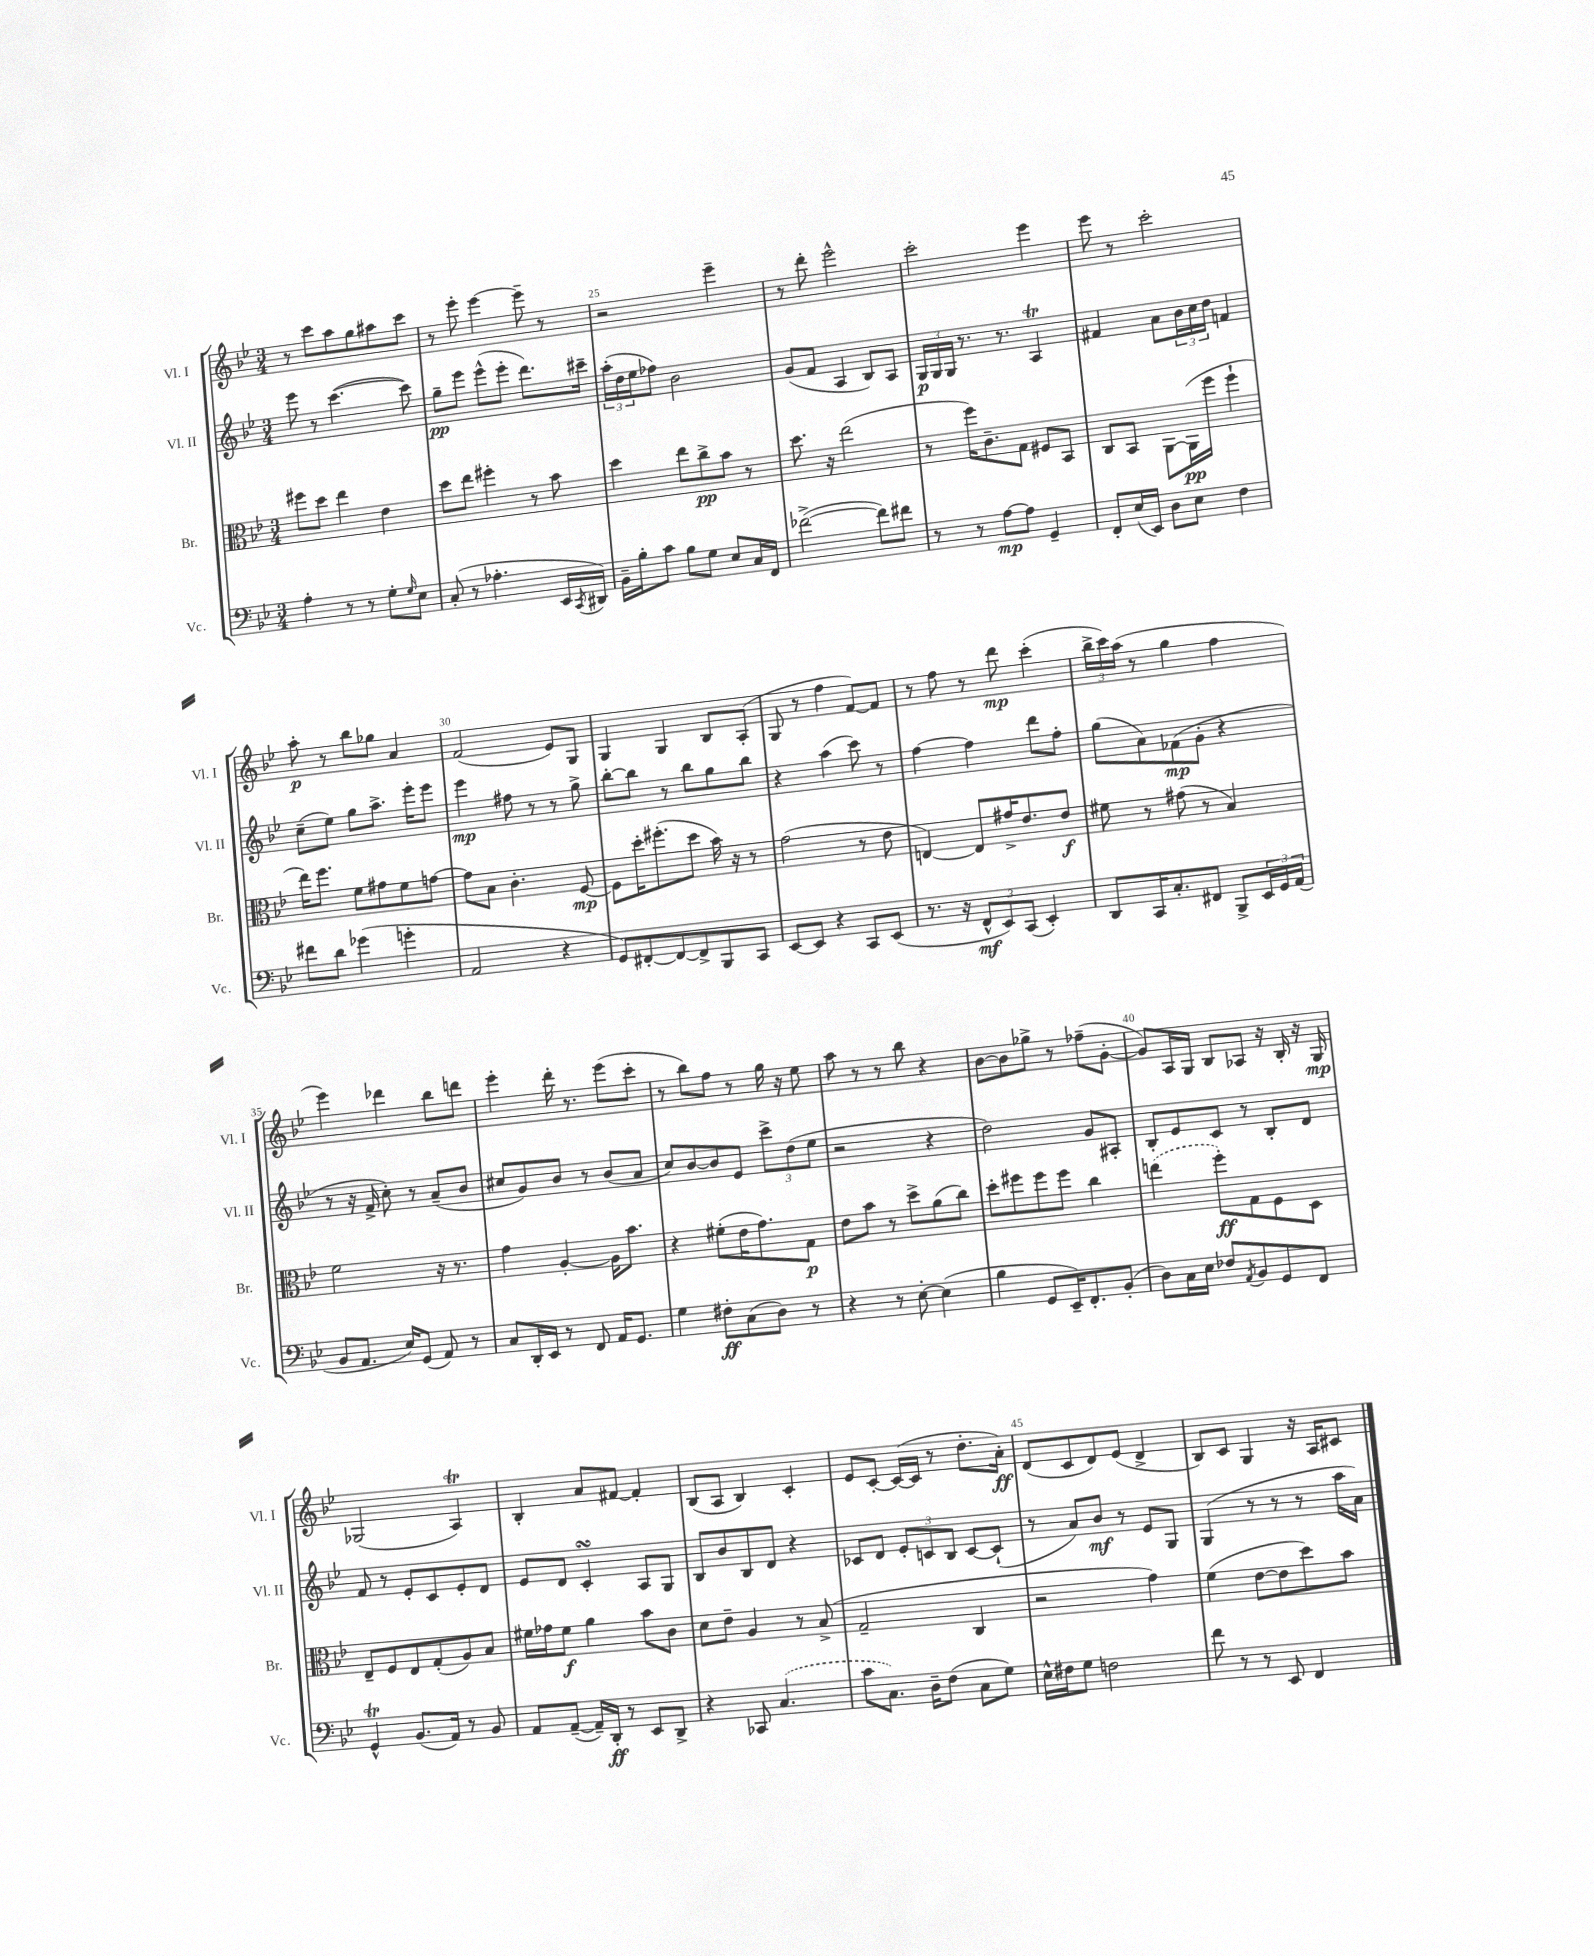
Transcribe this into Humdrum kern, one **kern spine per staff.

**kern	**dynam	**kern	**dynam	**kern	**dynam	**kern	**dynam
*part4	*part4	*part3	*part3	*part2	*part2	*part1	*part1
*staff4	*staff4	*staff3	*staff3	*staff2	*staff2	*staff1	*staff1
*I"Vc.	*	*I"Br.	*	*I"Vl. II	*	*I"Vl. I	*
*I'Vc.	*	*I'Br.	*	*I'Vl. II	*	*I'Vl. I	*
*clefF4	*	*clefC3	*	*clefG2	*	*clefG2	*
*k[b-e-]	*	*k[b-e-]	*	*k[b-e-]	*	*k[b-e-]	*
*M3/4	*	*M3/4	*	*M3/4	*	*M3/4	*
=23	=23	=23	=23	=23	=23	=23	=23
4A'\	.	8ff#X\L	.	8eee-\	.	8r	.
.	.	8dd\J	.	8r	.	8ccc\L	.
8r	.	4ee-\	.	([4.ccc\	.	8aa\	.
8r	.	.	.	.	.	8gg\	.
8G'\L	.	4e-\	.	.	.	8aa#X\	.
16qqG/	.	.	.	.	.	.	.
8E-\J	.	.	.	8ccc\])	.	8ccc\J	.
=24	=24	=24	=24	=24	=24	=24	=24
(8C'/	.	8dd\L	.	8gg~\L	pp	8r	.
8r	.	8ee-\J	.	8eee-\J	.	8eee-'\	.
4.A-X'\	.	4ff#X'\	.	(8eee-^^\L	.	[4eee-\	.
.	.	.	.	8eee-'\J	.	.	.
.	.	8r	.	8.ddd\L)	.	8eee-~\]	.
16EE-/LL	.	8b-\	.	.	.	8r	.
8qCC/	.	.	.	.	.	.	.
16DD#X/JJ)	.	.	.	16ccc#X~\Jk	.	.	.
=25	=25	=25	=25	=25	=25	=25	=25
16BB-~\LL	.	4dd\	.	(24aa'\LL	.	2r	.
.	.	.	.	24dd\	.	.	.
16B-'\J	.	.	.	.	.	.	.
.	.	.	.	24ee-\J	.	.	.
8c\J	.	.	.	8ff-X\J)	.	.	.
8B-\L	.	8ee-\L	.	2b-\	.	.	.
8G\J	.	8cc^\	pp	.	.	.	.
8E-/L	.	8b-\J	.	.	.	4eee-~\	.
16C/L	.	8r	.	.	.	.	.
16FF/JJ	.	.	.	.	.	.	.
=26	=26	=26	=26	=26	=26	=26	=26
([2f-X^\	.	8.dd\	.	(8g/L	.	8r	.
.	.	.	.	8f/J	.	8ddd'\	.
.	.	16r	.	.	.	.	.
.	.	(2ee-\	.	4A/	.	2eee-^^\	.
8f-\L])	.	.	.	8B-/L)	.	.	.
8f#X\J	.	.	.	8A/J	.	.	.
=27	=27	=27	=27	=27	=27	=27	=27
8r	.	8r	.	24G/LL	p	2ccc'\	.
.	.	.	.	24G/	.	.	.
.	.	.	.	24G/JJ	.	.	.
8r	.	16ff\KL)	.	8.r	.	.	.
.	.	8.c~\	.	.	.	.	.
[8A\L	mp	.	.	.	.	.	.
.	.	.	.	8.r	.	.	.
8A\J]	.	8G\J	.	.	.	.	.
4GG~/	.	8F#X/L	.	4At/	.	4eee-\	.
.	.	8BB-/J	.	.	.	.	.
=28	=28	=28	=28	=28	=28	=28	=28
8FF'/L	.	8C/L	.	4f#X/	.	8eee-\	.
(16E-/L	.	8BB-/J	.	.	.	8r	.
16EE-/JJ)	.	.	.	.	.	.	.
8D\L	.	[8AA\L	.	8a\L	.	2ccc'\	.
8E-\J	.	(16AA\L]	pp	24b-\L	.	.	.
.	.	.	.	24cc\	.	.	.
.	.	16ff\JJ	.	.	.	.	.
.	.	.	.	24dd\JJ	.	.	.
4F\	.	4ff`\	.	4fn/	.	.	.
!!LO:LB:g=z
=29	=29	=29	=29	=29	=29	=29	=29
8f#X\L	.	16ee-\KL)	.	(8cc~\L	.	8aa'\	p
.	.	8.ff\J	.	.	.	.	.
8d\J	.	.	.	8ee-\J)	.	8r	.
(4g-X\	.	8f\L	.	8gg\L	.	8bb-\L	.
.	.	8g#X\	.	8.aa^\J	.	8gg-X\J	.
4gn'\	.	8f\	.	.	.	4a/	.
.	.	.	.	16eee-'\KL	.	.	.
.	.	[8gn\J	.	8eee-\J	.	.	.
=30	=30	=30	=30	=30	=30	=30	=30
2AA/	.	8g\L]	.	4eee-\	mp	(2f/	.
.	.	8B-\J	.	.	.	.	.
.	.	4.c'\	.	8ff#X\	.	.	.
.	.	.	.	8r	.	.	.
4r	.	.	.	8r	.	8e-/L)	.
.	.	[8F/	mp	8gg^\	.	8G/J	.
=31	=31	=31	=31	=31	=31	=31	=31
8GG/L)	.	8F\L]	.	[8bb-'\L	.	4G/	.
[8FF#X'/	.	16dd'\K	.	8bb-\J]	.	.	.
.	.	(8.ff#X'\	.	.	.	.	.
8FF#/_	.	.	.	8r	.	4G/	.
8FF#^/]	.	8dd\J	.	8bb-\L	.	.	.
8BBB-/	.	16b-\)	.	8gg\	.	8B-/L	.
.	.	16r	.	.	.	.	.
8CC/J	.	8r	.	8bb-\J	.	(8A'/J	.
=32	=32	=32	=32	=32	=32	=32	=32
[8EE-/L	.	(2g\	.	4r	.	8G/	.
8EE-/J]	.	.	.	.	.	8r	.
4r	.	.	.	(4aa\	.	4ff\	.
8CC/L	.	8r	.	8ccc\)	.	[8f/L)	.
(8EE-/J	.	8e-\	.	8r	.	8f/J]	.
=33	=33	=33	=33	=33	=33	=33	=33
8.r	.	[4En/)	.	[4ff\	.	8r	.
.	.	.	.	.	.	8ff\	.
16r	.	.	.	.	.	.	.
12FF^^/L	mf	8E/L]	.	4ff\]	.	8r	.
12EE-/)	.	.	.	.	.	.	.
.	.	16g#X^/K	.	.	.	8ddd\	mp
(12CC/J	.	.	.	.	.	.	.
.	.	8.e-/	.	.	.	.	.
4EE-'/)	.	.	.	8ddd\L	.	(4ccc'\	.
.	.	8e-/J	f	8ff'\J	.	.	.
=34	=34	=34	=34	=34	=34	=34	=34
8DD/L	.	8f#X\	.	(8gg\L	.	24bb-^\LL	.
.	.	.	.	.	.	24ccc\)	.
.	.	.	.	.	.	(24aa\JJ	.
16CC/K	.	8r	.	8a\)	.	8r	.
8.C'/	.	.	.	.	.	.	.
.	.	(8g#X\	.	(8f-X\	mp	4gg\	.
8FF#X/J	.	8r	.	8g'\J	.	.	.
8BBB-^/L	.	4B-/)	.	4r	.	4ff\	.
24EE-/L	.	.	.	.	.	.	.
24GG/	.	.	.	.	.	.	.
(24AA/JJ	.	.	.	.	.	.	.
!!LO:LB:g=z
=35	=35	=35	=35	=35	=35	=35	=35
8BB-/L	.	2f\	.	8r	.	4eee-\)	.
8.AA/J	.	.	.	16r	.	.	.
.	.	.	.	16f^/	.	.	.
.	.	.	.	8cc'\)	.	4ddd-X\	.
16E-/KL)	.	.	.	.	.	.	.
(8GG/J	.	.	.	8r	.	.	.
8AA/)	.	16r	.	(8a~/L	.	8bb-\L	.
.	.	8.r	.	.	.	.	.
8r	.	.	.	8b-/J	.	8dddn\J	.
=36	=36	=36	=36	=36	=36	=36	=36
8C/L	.	4g\	.	8cc#X/L	.	4eee-'\	.
16DD'/L	.	.	.	8g/)	.	.	.
16EE-/JJ	.	.	.	.	.	.	.
8r	.	[4A'/	.	8b-/J	.	16ddd'\	.
.	.	.	.	.	.	8.r	.
8FF/	.	.	.	8r	.	.	.
16AA/KL	.	16A\KL]	.	(8b-/L	.	(8eee-\L	.
8.GG/J	.	8.b-\J	.	.	.	.	.
.	.	.	.	8a/J	.	8ccc'\J	.
=37	=37	=37	=37	=37	=37	=37	=37
4G\	.	4r	.	8cc/L)	.	8r	.
.	.	.	.	[8b-/	.	8bb-\L)	.
8F#X'\L	ff	(8f#X'\L	.	8b-/]	.	8ff\J	.
(8C\	.	16e-\K	.	8e-/J	.	8r	.
.	.	8.g\)	.	.	.	.	.
8D\J)	.	.	.	12ccc^\L	.	16gg\	.
.	.	.	.	.	.	16r	.
.	.	.	.	(12dd\	.	.	.
8r	.	8G\J	p	.	.	8ee-\	.
.	.	.	.	12ee-\J	.	.	.
=38	=38	=38	=38	=38	=38	=38	=38
4r	.	8e-\L	.	2r	.	8aa\	.
.	.	8b-\J	.	.	.	8r	.
8r	.	8r	.	.	.	8r	.
[8E-'\	.	8dd^\L	.	.	.	8bb-\	.
(4E-\]	.	(8a\	.	4r	.	4r	.
.	.	8cc\J)	.	.	.	.	.
=39	=39	=39	=39	=39	=39	=39	=39
4B-\	.	8dd'\L	.	2dd\)	.	[8b-\L	.
.	.	8ff#X\	.	.	.	8b-\]	.
8GG/L	.	8ff#\	.	.	.	8gg-X^\J	.
16EE-~/K)	.	8ff#\J	.	.	.	8r	.
8.FF'/	.	.	.	.	.	.	.
.	.	4cc\	.	8g/L	.	(8ff-X~\L	.
(8BB-'/J	.	.	.	8A#X'/J	.	[8g'\J	.
=40	=40	=40	=40	=40	=40	=40	=40
8D\L)	.	(4een\	.	8B-'/L	.	8g/L])	.
16C\L	.	.	.	8e-/	.	16A/L	.
16E-\JJ	.	.	.	.	.	16G/JJ	.
8F-X/L	.	8ff'\L)	ff	8c/J	.	8B-/L	.
8qAA/	.	.	.	.	.	.	.
8BB-/	.	8G\	.	8r	.	8A-X/J	.
8GG/	.	8F\	.	8B-'/L	.	16r	.
.	.	.	.	.	.	16B-'/	.
8FF/J	.	8D\J	.	8d/J	.	16r	.
.	.	.	.	.	.	16G/	mp
!!LO:LB:g=z
=41	=41	=41	=41	=41	=41	=41	=41
4GGT^^/	.	8E-~/L	.	8f/	.	(2G-X/	.
.	.	8F/	.	8r	.	.	.
(8.BB-/L	.	8E-/	.	8e-'/L	.	.	.
.	.	(8G'/	.	8c/	.	.	.
16AA/Jk)	.	.	.	.	.	.	.
8r	.	8A/)	.	8e-'/	.	4At/)	.
8BB-/	.	8B-/J	.	8d/J	.	.	.
=42	=42	=42	=42	=42	=42	=42	=42
8AA/L	.	16f#X\LL	.	8e-/L	.	4B-'/	.
.	.	16g-X\J	.	.	.	.	.
([8AA~/J	.	8f#\J	f	8d/J	.	.	.
16AA~/LL])	.	4a\	.	4csSSS'/	.	8a/L	.
16DD'/JJ	ff	.	.	.	.	.	.
8r	.	.	.	.	.	[8f#X/J	.
8EE-/L	.	8b-\L	.	8A/L	.	4f#'/]	.
8DD^/J	.	8c\J	.	8G/J	.	.	.
=43	=43	=43	=43	=43	=43	=43	=43
4r	.	8d\L	.	8B-/L	.	(8B-/L	.
.	.	8e-~\J	.	8b-/	.	8A/J	.
8CC-X/	.	4A/	.	8B-/	.	4B-/)	.
(4.C/	.	.	.	8d/J	.	.	.
.	.	8r	.	4r	.	4c'/	.
.	.	(8B-^/	.	.	.	.	.
=44	=44	=44	=44	=44	=44	=44	=44
8c\L	.	2G~/	.	8c-X/L	.	8e-/L	.
8.C\J)	.	.	.	8d/J	.	[8c'/J	.
.	.	.	.	12e-'/L	.	(16c/LL_	.
16D~\KL	.	.	.	.	.	16c/JJ]	.
.	.	.	.	12cn/	.	.	.
(8F\J	.	.	.	.	.	8r	.
.	.	.	.	12B-/J	.	.	.
8C\L	.	4C/	.	[8c/L	.	8.dd'\L	.
8G\J)	.	.	.	(8c`/J]	.	.	.
.	.	.	.	.	.	16a'\Jk)	ff
=45	=45	=45	=45	=45	=45	=45	=45
16E-^^\LL	.	2r	.	8r	.	(8d/L	.
16F#X\J	.	.	.	.	.	.	.
8G\J	.	.	.	8a/L)	.	8c/	.
2Fn\	.	.	.	8b-/J	mf	8d/)	.
.	.	.	.	8r	.	(8e-/J	.
.	.	4g\)	.	8e-/L	.	4d^/	.
.	.	.	.	8G/J	.	.	.
=46	=46	=46	=46	=46	=46	=46	=46
8f\	.	(4f\	.	(4G/	.	8B-/L)	.
8r	.	.	.	.	.	8c/J	.
8r	.	[8e-\L	.	8r	.	4G/	.
8EE-/	.	8e-\]	.	8r	.	.	.
4FF/	.	8dd\)	.	8r	.	16r	.
.	.	.	.	.	.	16A/KL	.
.	.	8b-\J	.	16aa\LL	.	8c#X/J	.
.	.	.	.	16a\JJ)	.	.	.
==	==	==	==	==	==	==	==
*-	*-	*-	*-	*-	*-	*-	*-
